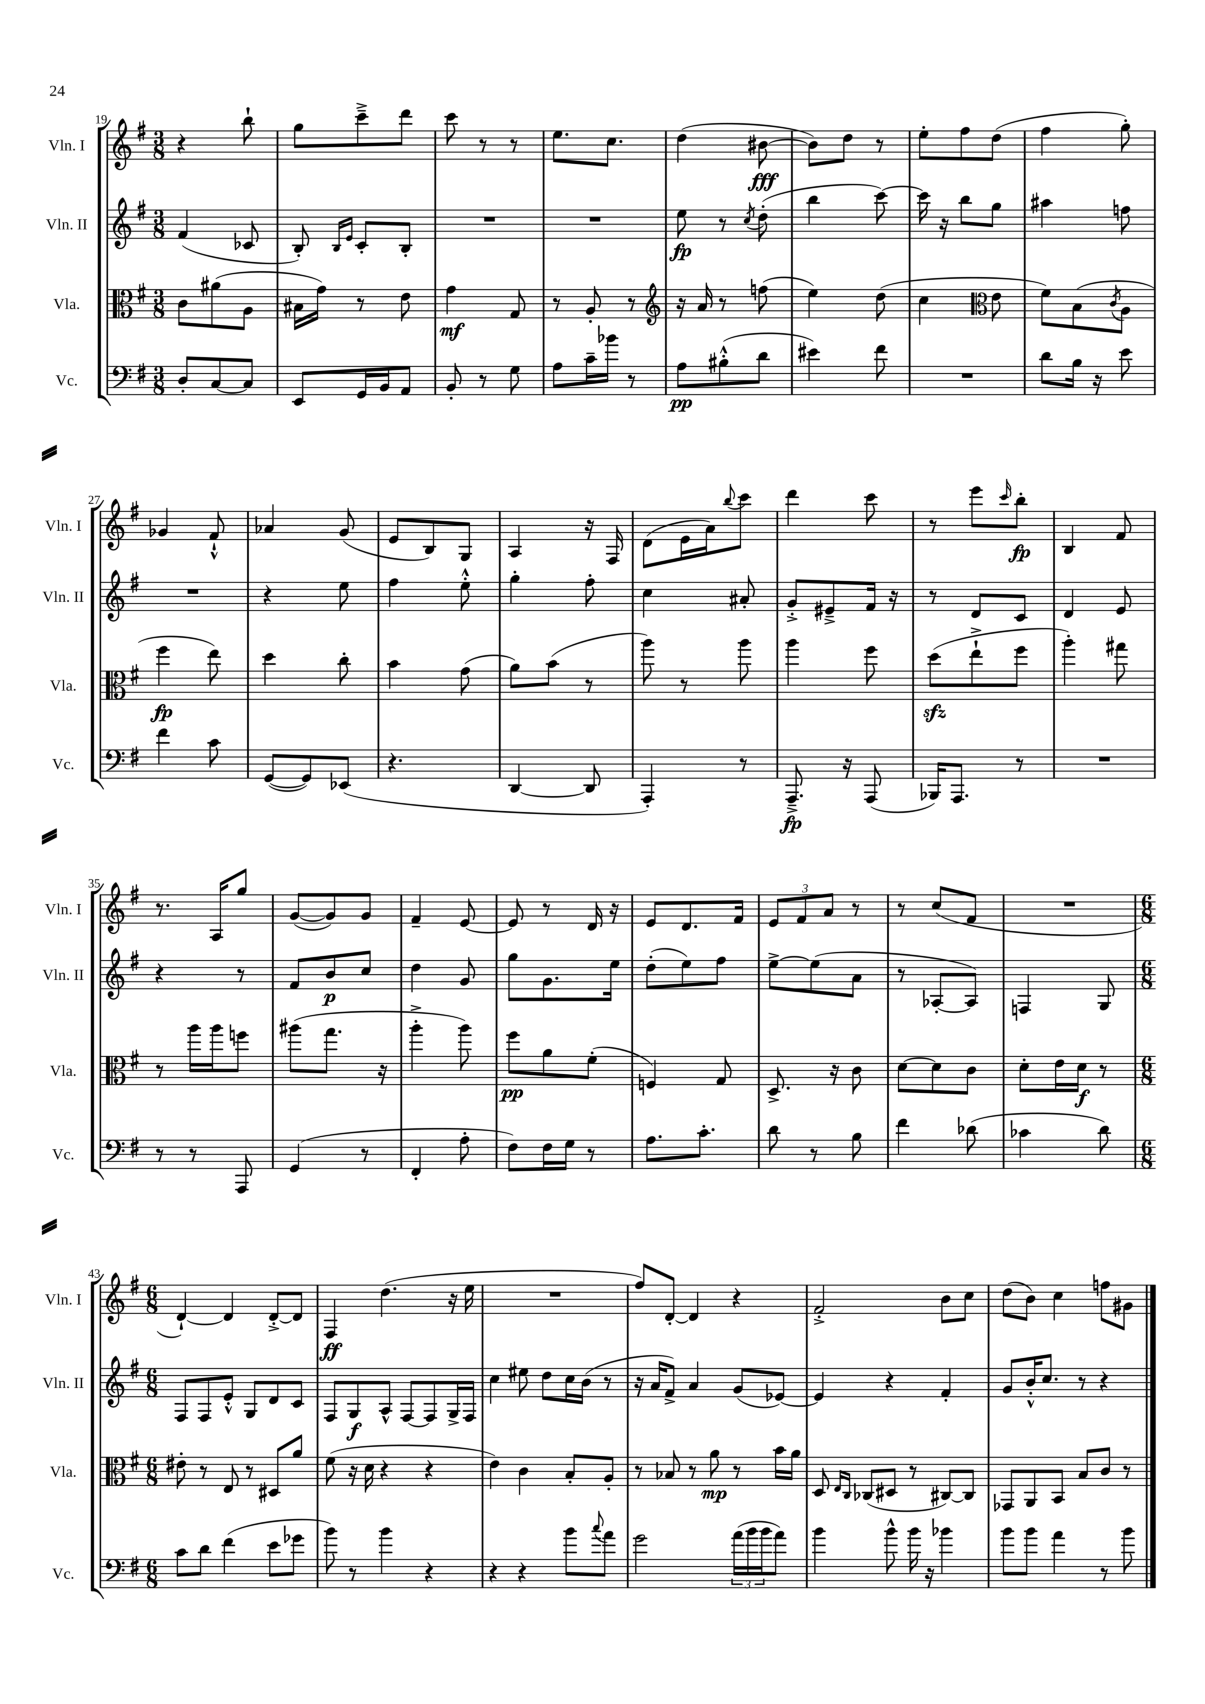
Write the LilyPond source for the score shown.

<<
\new StaffGroup <<
\new Staff = "s0" \with { instrumentName = "Vln. I" shortInstrumentName = "Vln. I" } {
    \clef treble \key g \major \numericTimeSignature \time 3/8
    r4 b''8-! |
    g''8 c'''8---> d'''8 |
    c'''8 r8 r8 |
    e''8. c''8. |
    d''4( bis'8~\fff |
    bis'8) d''8 r8 |
    e''8-. fis''8 d''8( |
    fis''4 g''8-.) |
    ges'4 fis'8-!-^ |
    aes'4 g'8( |
    e'8 b8) g8 |
    a4 r16 fis16 |
    d'8( e'16 a'16) \appoggiatura { b''8 } c'''8 |
    d'''4 c'''8 |
    r8 e'''8 \grace { c'''16 } b''8-.\fp |
    b4 fis'8 |
    r8. a16 g''8 |
    g'8~( g'8) g'8 |
    fis'4-- e'8~ |
    e'8 r8 d'16 r16 |
    e'8 d'8. fis'16 |
    \tuplet 3/2 { e'8 fis'8 a'8 } r8 |
    r8 c''8( fis'8 |
    R4. |
    \numericTimeSignature \time 6/8 d'4~-!) d'4 d'8~-.-> d'8 |
    fis4\ff d''4.( r16 e''16 |
    R2. |
    fis''8) d'8~-. d'4 r4 |
    fis'2-.-> b'8 c''8 |
    d''8( b'8) c''4 f''8 gis'8 \bar "|." |
}
\new Staff = "s1" \with { instrumentName = "Vln. II" shortInstrumentName = "Vln. II" } {
    \clef treble \key g \major \numericTimeSignature \time 3/8
    fis'4( ces'8 |
    b8-.) \grace { b16 e'16 } c'8-. b8-. |
    R4. |
    R4. |
    e''8\fp r8 \acciaccatura { c''8 } d''8-.( |
    b''4 c'''8~) |
    c'''16 r16 b''8 g''8 |
    ais''4 f''8 |
    R4. |
    r4 e''8 |
    fis''4 e''8-.-^ |
    g''4-. fis''8-. |
    c''4 ais'8-. |
    g'8-.-> eis'8---> fis'16 r16 |
    r8 d'8 c'8 |
    d'4 e'8 |
    r4 r8 |
    fis'8 b'8\p c''8 |
    d''4 g'8 |
    g''8 g'8. e''16 |
    d''8-.( e''8) fis''8 |
    e''8~-> e''8( a'8 |
    r8 aes8~-. aes8) |
    f4 g8 |
    \numericTimeSignature \time 6/8 fis8 fis8 e'8-.-^ g8 d'8 c'8 |
    fis8 g8\f a8-^ fis8~ fis8 g16-> fis16 |
    c''4 eis''8 d''8 c''16 b'16( r8 |
    r16 a'16 fis'8->) a'4 g'8( ees'8~) |
    ees'4 r4 fis'4-. |
    g'8 b'16-.-^ c''8. r8 r4 \bar "|." |
}
\new Staff = "s2" \with { instrumentName = "Vla." shortInstrumentName = "Vla." } {
    \clef alto \key g \major \numericTimeSignature \time 3/8
    c'8 ais'8( a8 |
    bis16 g'16) r8 e'8 |
    g'4\mf g8 |
    r8 a8-. r8 |
    \clef treble r16 a'16 r8 f''8( |
    e''4) d''8( |
    c''4 \clef alto e'8 |
    fis'8) b8( \acciaccatura { c'8 } a8 |
    fis''4\fp e''8) |
    d''4 c''8-. |
    b'4 g'8( |
    a'8) b'8( r8 |
    a''8) r8 a''8 |
    a''4 fis''8 |
    d''8\sfz( e''8-!-> fis''8 |
    a''4-.) gis''8 |
    r8 a''16 a''16 f''8 |
    ais''8( g''8. r16 |
    a''4-.-> a''8) |
    fis''8\pp a'8 fis'8-.( |
    f4) g8 |
    d8.-> r16 c'8 |
    d'8~ d'8 c'8 |
    d'8-. e'16 d'16\f r8 |
    \numericTimeSignature \time 6/8 eis'8-. r8 e8 r8 dis8 a'8 |
    fis'8( r16 d'16 r4 r4 |
    e'4) c'4 b8-. a8-. |
    r8 bes8 r8 a'8\mp r8 b'16 a'16 |
    d8 \grace { e16 c16 } ces8( dis8 r8 cis8~) cis8 |
    ges,8 a,8 b,8 b8 c'8 r8 \bar "|." |
}
\new Staff = "s3" \with { instrumentName = "Vc." shortInstrumentName = "Vc." } {
    \clef bass \key g \major \numericTimeSignature \time 3/8
    d8-. c8~ c8 |
    e,8 g,16 b,16 a,8 |
    b,8-. r8 g8 |
    a8 c'16-- bes'16 r8 |
    a8\pp bis8-.-^( d'8 |
    eis'4) fis'8 |
    R4. |
    d'8 b16 r16 e'8 |
    fis'4 c'8 |
    g,8~( g,8) ees,8( |
    r4. |
    d,4~ d,8 |
    a,,4-.) r8 |
    a,,8.--->\fp r16 a,,8( |
    bes,,16) a,,8. r8 |
    R4. |
    r8 r8 a,,8 |
    g,4( r8 |
    fis,4-. a8-. |
    fis8) fis16 g16 r8 |
    a8. c'8.-. |
    d'8 r8 b8 |
    fis'4 des'8( |
    ces'4 d'8) |
    \numericTimeSignature \time 6/8 c'8 d'8 fis'4( e'8 ges'8 |
    b'8) r8 b'4 r4 |
    r4 r4 b'8 \appoggiatura { c''8 } a'8 |
    g'2 \tuplet 3/2 { a'16( b'16 b'16 } a'8) |
    b'4 b'8-^ b'16 r16 bes'4 |
    b'8 b'8 a'4 r8 b'8 \bar "|." |
}
>>
>>
\layout { \context { \Score currentBarNumber = #19 } }
